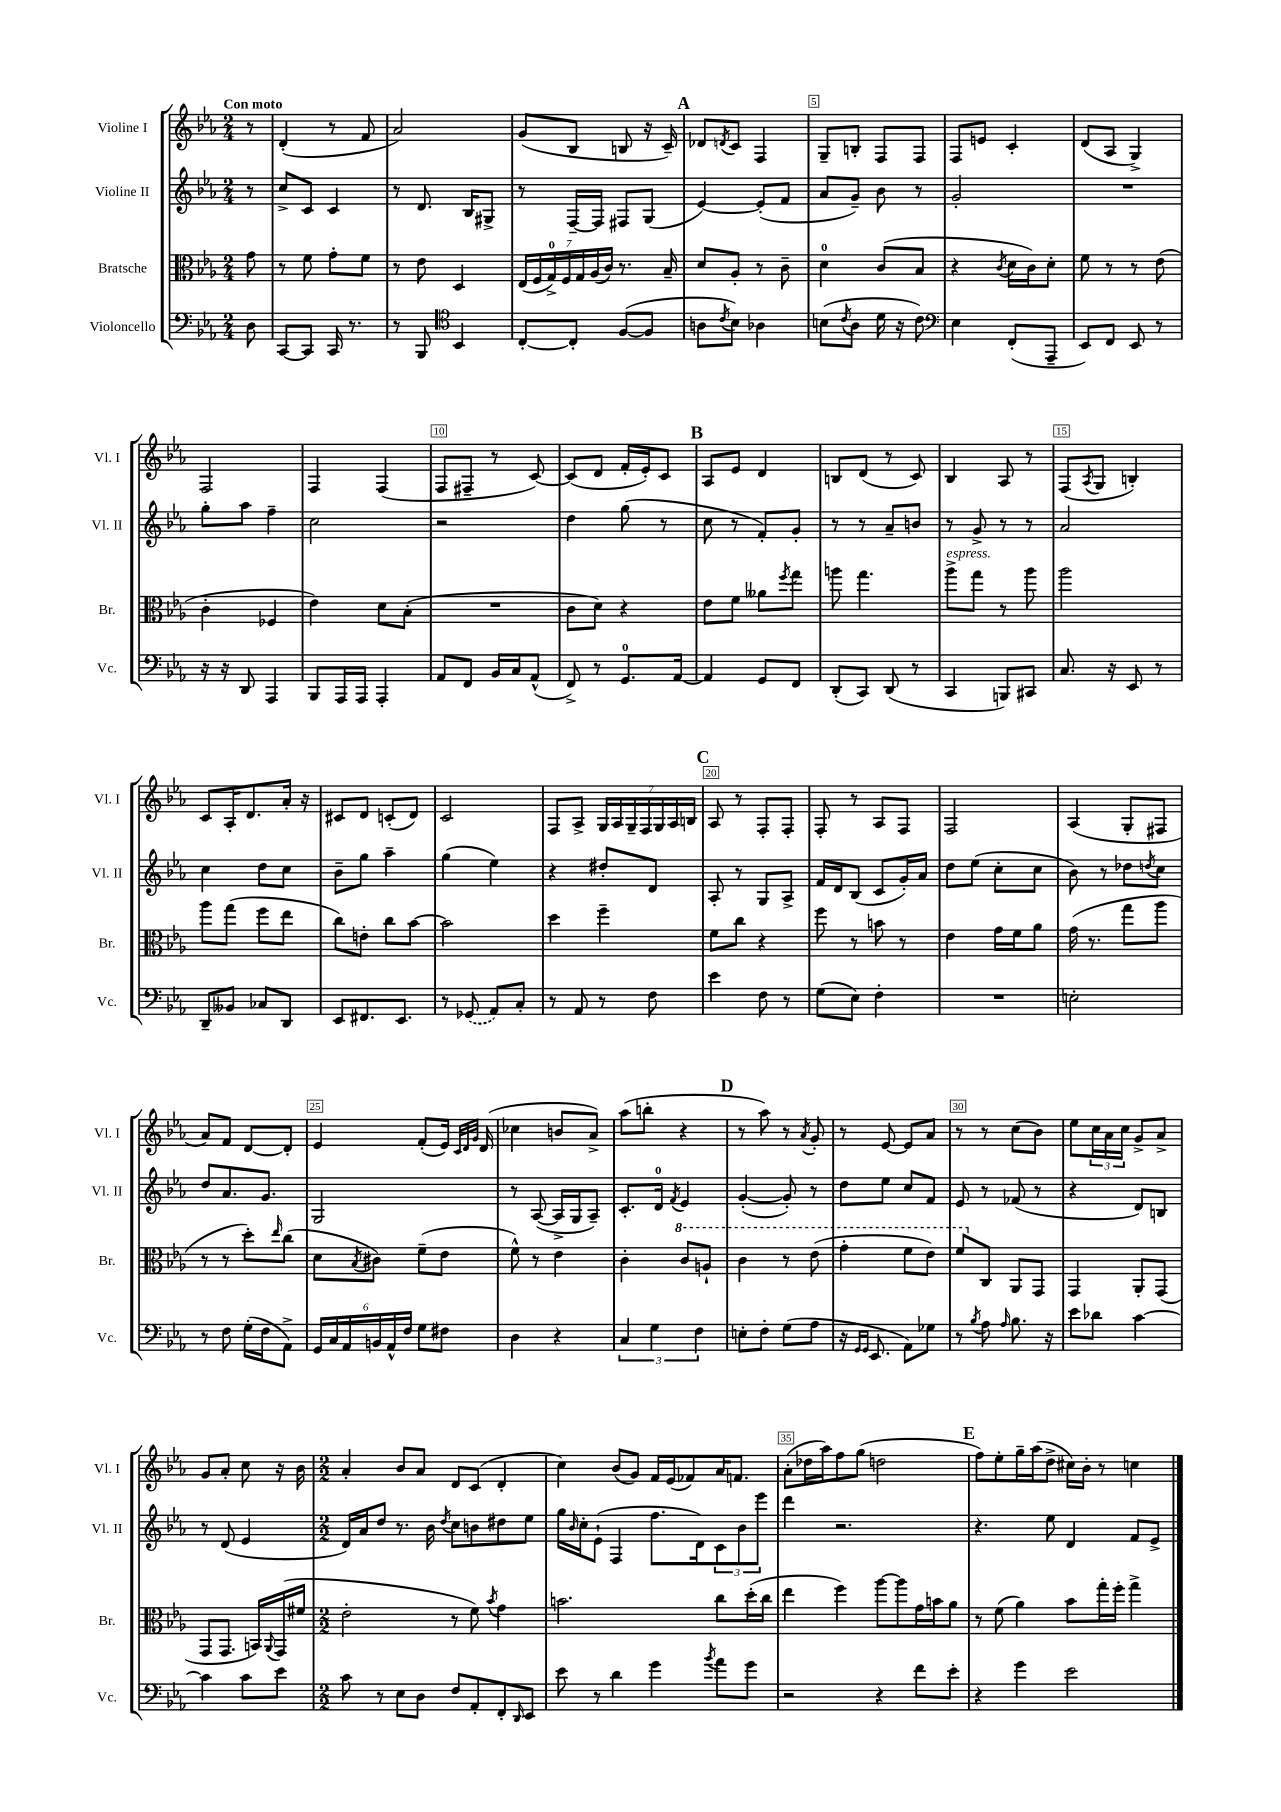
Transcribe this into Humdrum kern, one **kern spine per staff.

**kern	**kern	**kern	**kern
*staff4	*staff3	*staff2	*staff1
*clefF4	*clefC3	*clefG2	*clefG2
*k[b-e-a-]	*k[b-e-a-]	*k[b-e-a-]	*k[b-e-a-]
*M2/4	*M2/4	*M2/4	*M2/4
8D	8g	8r	8r
=	=	=	=
[8CC	8r	8cc^	(4d'
8CC]	8f	8c	.
16CC	8g'	4c	8r
8.r	.	.	.
.	8f	.	8f
=	=	=	=
8r	8r	8r	2a-)
8BBB-	8e-	8.d	.
*clefC4	*	*	*
4BB-	4D	.	.
.	.	16B-	.
.	.	8G#^	.
=	=	=	=
[8C'	(28E-	8r	(8g
.	28F	.	.
.	28G^)	.	.
.	28F	.	.
8C']	.	[16F~	8B-
.	28G	.	.
.	(28A-	.	.
.	.	16F]	.
.	28c)	.	.
([8F	8.r	8F#	8B
8F]	.	(8G	16r
.	16B-~	.	16c~)
=	=	=	=
8A	8d	[4e-)	8d-
8qc	.	.	8qd
8B-)	8A-'	.	8c
4A-	8r	(8e-']	4F
.	8c~	8f	.
=	=	=	=
(8B	4d	8a-	8G~
8qc	.	.	.
8A-	.	8g~)	8B'
16d	(8c	8b-	8F
16r	.	.	.
8c)	8B-	8r	8F
=	=	=	=
*clefF4	*	*	*
4E-	4r	2g'	8F
.	.	.	8e
.	8qc	.	.
(8FF'	16d	.	4c'
.	16c)	.	.
8AAA-~	8d'	.	.
=	=	=	=
8EE-)	8f	2r	(8d
8FF	8r	.	8A-
8EE-	8r	.	4G^)
8r	(8e-	.	.
=	=	=	=
16r	4c'	8gg'	2F
16r	.	.	.
8DD	.	8aa-	.
4AAA-	4F-	4ff~	.
=	=	=	=
8BBB-	4e-)	2cc	4F
16AAA-	.	.	.
16AAA-	.	.	.
4AAA-'	8d	.	(4F
.	(8B-'	.	.
=	=	=	=
8AA-	2r	2r	8F
8FF	.	.	8F#~
16BB-	.	.	8r
16C	.	.	.
(8AA-^^	.	.	[8c)
=	=	=	=
8FF^)	8c	4dd	(8c]
8r	8d)	.	8d
8.GG	4r	(8gg	16f'
.	.	.	16e-')
.	.	8r	8c
[16AA-	.	.	.
=	=	=	=
4AA-]	8e-	8cc	8A-
.	8f	8r	8e-
8GG	8a--	8f')	4d
.	8qff	.	.
8FF	8gg	8g'	.
=	=	=	=
(8DD'	8aa	8r	8B
8CC)	4.gg	8r	(8d
(8DD	.	8a-~	8r
8r	.	8b	8c)
=	=	=	=
4CC	8aa-^	8r	4B-
.	8gg	8g^	.
8BBB)	8r	8r	8A-
8CC#	8aa-	8r	8r
=	=	=	=
8.C	2aa-	2a-	(8F
.	.	.	8qA-
.	.	.	8G
16r	.	.	.
8EE-	.	.	4B')
8r	.	.	.
=	=	=	=
8DD~	8aa-	4cc	8c
8BB--	(8gg	.	16A-'
.	.	.	8.d
8C-	8ff	8dd	.
8DD	8ee-	8cc	16a-'
.	.	.	16r
=	=	=	=
8EE-	8cc)	8b-~	8c#
8.FF#	8e'	8gg	8d
.	8cc	4aa-~	(8c'
8.EE-	.	.	.
.	[8b-	.	8d)
=	=	=	=
8r	2b-]	(4gg	2c
(8GG-	.	.	.
8AA-)	.	4ee-)	.
8C'	.	.	.
=	=	=	=
8r	4dd	4r	8F
8AA-	.	.	8A-^
8r	4ff~	8dd#'	28G
.	.	.	28A-
.	.	.	28G~
.	.	.	28F
8F	.	8d	.
.	.	.	28G
.	.	.	28A-
.	.	.	28B
=	=	=	=
4e-	8f	8A-'	8A-
.	8cc	8r	8r
8F	4r	8G	8F'
8r	.	8A-^	8F'
=	=	=	=
(8G	8ff	16f	8F'
.	.	16d	.
8E-)	8r	(8B-	8r
4F'	8b	8c	8A-
.	8r	16g')	8F
.	.	16a-	.
=	=	=	=
2r	4e-	8dd	2F
.	.	(8ee-	.
.	16g	8cc'	.
.	16f	.	.
.	8a-	8cc	.
=	=	=	=
2E'	(16g	8b-)	(4A-
.	8.r	.	.
.	.	8r	.
.	8gg	8dd-	8G'
.	.	8qdd	.
.	8aa-	8cc	8F#
=	=	=	=
8r	8r	8dd	8a-)
8F	8r	8.a-	8f
(16G'	8dd')	.	[8d
16F	.	8.g	.
.	16qqee-	.	.
8AA-^)	(8cc	.	8d']
=	=	=	=
24GG	8d	2G	4e-
24C	.	.	.
24AA-	.	.	.
.	8qB-	.	.
24BB	8c#)	.	.
24AA-^^	.	.	.
24F	.	.	.
8G	(8f~	.	(8f'
8F#	8e-	.	16e-)
.	.	.	32qqc
.	.	.	32qqd
.	.	.	32qqg
.	.	.	(16d
=	=	=	=
4D	8f^^)	8r	4cc-
.	8r	([8A-	.
4r	4e-	16A-^]	8b
.	.	16G	.
.	.	8A-~)	8a-^)
=	=	=	=
6C	4c'	8.c'	(8aa-
.	.	.	8bb'
6G	.	.	.
.	.	16d	.
.	.	8qf	.
.	8cc	4e-	4r
6F	.	.	.
.	8a`	.	.
=	=	=	=
8E'	4cc	([4g'	8r
8F'	.	.	8aa-)
(8G	8r	8g'])	8r
.	.	.	8qa-
8A-	(8ee-	8r	8g'
=	=	=	=
16r	4gg'	8dd	8r
16qqGG	.	.	.
16qqGG	.	.	.
8.EE-	.	.	.
.	.	8ee-	[8e-
8AA-)	8ff	8cc	8e-]
8G-	8ee-)	8f	8a-
=	=	=	=
8r	8ff	8e-	8r
8qB-	.	.	.
8A-	8C	8r	8r
16qqA-	.	.	.
8.B-	8AA-	(8f-	(8cc
.	8GG	8r	8b-)
16r	.	.	.
=	=	=	=
8e-	4GG	4r	8ee-
8d-	.	.	24cc
.	.	.	24a-
.	.	.	24cc
[4c	8AA-'	8d)	8g^
.	(8GG	8B	8a-^
=	=	=	=
4c]	8GG	8r	8g
.	8.GG	(8d	8a-'
8c	.	4e-	8cc
.	16BB)	.	.
.	8qqAA-	.	.
8e-	(16GG	.	16r
.	16f#	.	16b-
=	=	=	=
*M2/2	*M2/2	*M2/2	*M2/2
8c	2e-'	16d)	4a-'
.	.	16a-	.
8r	.	8dd	.
8E-	.	8.r	8b-
8D	.	.	8a-
.	.	16b-	.
.	.	8qdd	.
8F	8r	8cc	8d
8AA-'	8f)	8b	(8c
.	8qb-	.	.
8FF'	4g	8dd#	4d'
16qqDD	.	.	.
8EE-	.	8ee-	.
=	=	=	=
8e-	2.b	16gg	4cc)
.	.	16qqb-	.
.	.	16cc'	.
8r	.	(8e-`	.
4d	.	4F	(8b-
.	.	.	8g)
4g	.	8.ff	16f
.	.	.	(16e-
.	.	.	8f-)
.	.	16d)	.
8qb-	.	.	.
8a-	8cc	12c	16a-
.	.	.	8.f
.	.	12b-	.
8g	(16dd'	.	.
.	.	12eee-	.
.	16cc	.	.
=	=	=	=
2r	4ee-	4ddd	(8a-'
.	.	.	16dd-
.	.	.	16aa-)
.	4ff)	2.r	8ff
.	.	.	(8gg
4r	[8aa-	.	2dd
.	8aa-]	.	.
8f	16g	.	.
.	16b	.	.
8e-'	8a-	.	.
=	=	=	=
4r	8r	4.r	8ff)
.	(8f	.	8ee-'
4g	4a-)	.	16gg~
.	.	.	(16aa-
.	.	8ee-	8dd^
2e-	8b-	4d	16cc#)
.	.	.	16b-'
.	16gg'	.	8r
.	16ff'	.	.
.	4gg^	8f	4cc
.	.	8e-^	.
==	==	==	==
*-	*-	*-	*-
